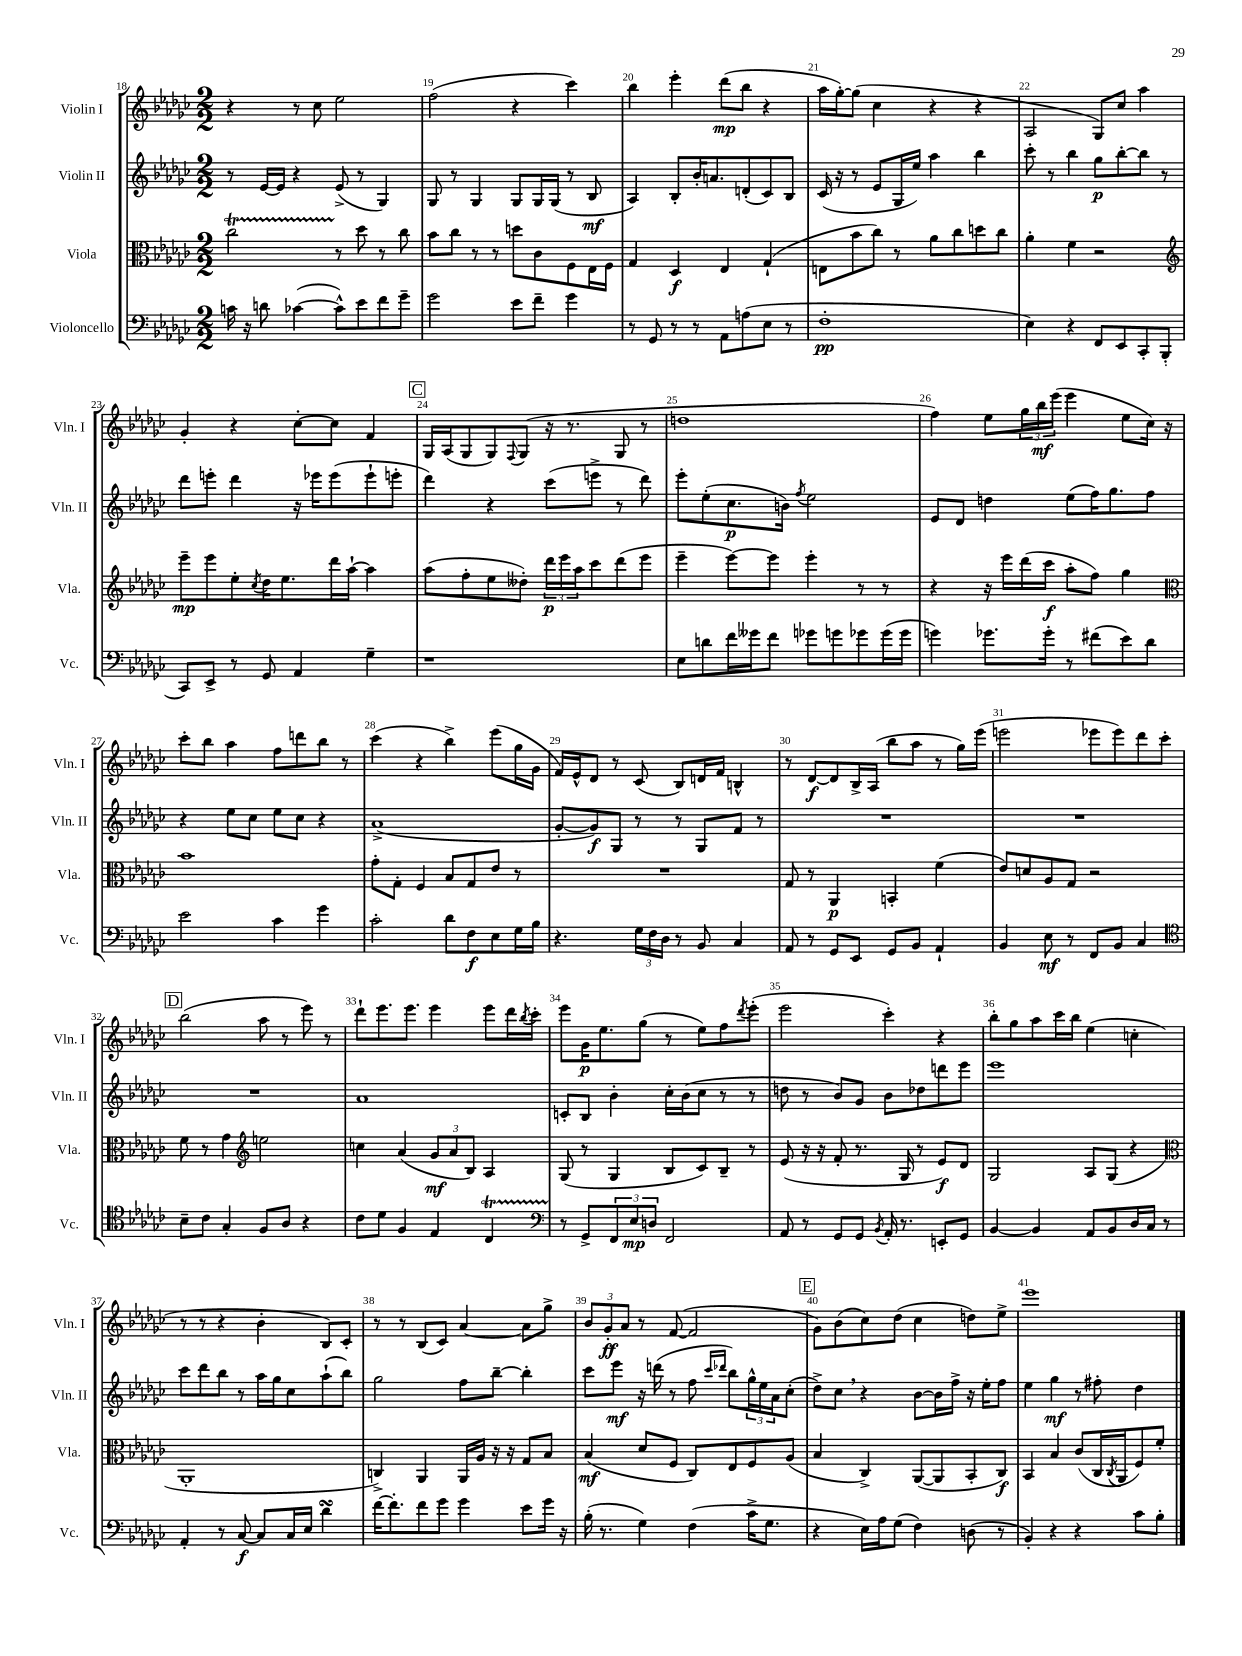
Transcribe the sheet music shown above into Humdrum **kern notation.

**kern	**kern	**kern	**kern
*staff4	*staff3	*staff2	*staff1
*clefF4	*clefC3	*clefG2	*clefG2
*k[b-e-a-d-g-c-]	*k[b-e-a-d-g-c-]	*k[b-e-a-d-g-c-]	*k[b-e-a-d-g-c-]
*M2/2	*M2/2	*M2/2	*M2/2
16c	2cc-	8r	4r
16r	.	.	.
8d	.	[16e-	.
.	.	16e-]	.
([4c-	.	4r	8r
.	.	.	8cc-
8c-^^])	8r	(8e-^	2ee-
8e-	8dd-	8r	.
8f	8r	4G-)	.
8g-~	8cc-	.	.
=	=	=	=
2g-	8b-	8G-	(2ff
.	8cc-	8r	.
.	8r	4G-	.
.	8r	.	.
8e-	8dd	8G-	4r
8f~	8c-	16G-	.
.	.	(16G-	.
4g-	8F	8r	4ccc-)
.	16E-	8B-	.
.	16F	.	.
=	=	=	=
8r	4G-	4A-)	4bb-
8GG-	.	.	.
8r	4D-	8B-'	4eee-'
8r	.	16b-'	.
.	.	8.a	.
8AA-	4E-	.	(8ddd-
(8A	.	(8d'	8bb-
8E-	(4G-`	8c-)	4r
8r	.	8B-	.
=	=	=	=
1F'	8E	(16c-	16aa-
.	.	16r	[16gg-')
.	8b-	8r	(8gg-]
.	8cc-)	8e-	4cc-
.	8r	16G-	.
.	.	16ee-)	.
.	8a-	4aa-	4r
.	8cc-	.	.
.	8dd	4bb-	4r
.	8cc-	.	.
=	=	=	=
4E-)	4a-'	8ccc-'	2A-
.	.	8r	.
4r	4f	4bb-	.
8FF	2r	8gg-	8G-)
8EE-	.	[8bb-'	8cc-
8CC-'	.	8bb-]	4aa-
(8BBB-'	.	8r	.
=	=	=	=
*	*clefG2	*	*
8CC-)	8eee-~	8ddd-	4g-'
8EE-^	8eee-	8eee'	.
8r	8ee-'	4ddd-	4r
.	8qcc-	.	.
8GG-	16dd-	.	.
.	8.ee-	.	.
4AA-	.	16r	[8cc-'
.	.	16eee-	.
.	16ddd-	(8eee-	8cc-]
.	[16aa-`	.	.
4G-~	4aa-]	8eee-`	4f
.	.	8eee'	.
=	=	=	=
1r	(8aa-	4ddd-)	16G-
.	.	.	(16A-
.	8ff'	.	8G-
.	8ee-	4r	8G-)
.	.	.	8qqF
.	8dd--')	.	(8G-
.	24ddd-	(8ccc-	16r
.	24eee-	.	.
.	.	.	8.r
.	24aa-	.	.
.	8ccc-	8eee^	.
.	(8ddd-	8r	8G-
.	8eee-	8ddd-)	8r
=	=	=	=
8E-	4eee-~	8eee-'	1dd
8d	.	(8ee-'	.
16f	[8eee-)	8.cc-	.
16g--	.	.	.
8f	8eee-]	.	.
.	.	16b)	.
.	.	8qff	.
8g-	4eee-'	2ee-	.
8g	.	.	.
8g-	8r	.	.
(16g-	8r	.	.
16g-	.	.	.
=	=	=	=
4g)	4r	8e-	4ff)
.	.	8d-	.
8.g-	16r	4dd	8ee-
.	16eee-	.	.
.	(16ddd-	.	24gg-
.	.	.	24bb-
16g-'	16ccc-	.	.
.	.	.	(24eee-
8r	8aa-'	(8ee-	4eee-
(8f#	8ff)	16ff)	.
.	.	8.gg-	.
8e-)	4gg-	.	8ee-
8d-	.	8ff	16cc-)
.	.	.	16r
=	=	=	=
*	*clefC3	*	*
2e-	1b-	4r	8ccc-'
.	.	.	8bb-
.	.	8ee-	4aa-
.	.	8cc-	.
4c-	.	8ee-	8ff
.	.	8cc-	8ddd
4g-	.	4r	8bb-
.	.	.	8r
=	=	=	=
2c-'	8g-'	(1a-^	(4ccc-
.	8G-'	.	.
.	4F	.	4r
8d-	8B-	.	4bb-^)
8F	8G-	.	.
8E-	8e-	.	(8eee-
16G-	8r	.	16gg-
16B-	.	.	16g-
=	=	=	=
4.r	1r	[8g-'	16f)
.	.	.	16e-^^
.	.	8g-])	8d-
.	.	8G-	8r
24G-	.	8r	(8c-
24F	.	.	.
24D-	.	.	.
8r	.	8r	8B-)
8BB-	.	8G-	16d
.	.	.	16f
4C-	.	8f	4B^^
.	.	8r	.
=	=	=	=
8AA-	8G-	1r	8r
8r	8r	.	[8d-
8GG-	4AA-	.	8d-]
8EE-	.	.	16B-^
.	.	.	(16A-
8GG-	4BB'	.	8bb-
8BB-	.	.	8aa-
4AA-`	(4f	.	8r
.	.	.	16gg-)
.	.	.	(16eee-
=	=	=	=
4BB-	8e-)	1r	2eee
.	8d	.	.
8E-	8A-	.	.
8r	8G-	.	.
8FF	2r	.	8eee-
8BB-	.	.	8eee-)
4C-	.	.	8ddd-
.	.	.	8ccc-'
=	=	=	=
*clefC4	*	*	*
8B-~	8f	1r	(2bb-
8c-	8r	.	.
4G-'	4g-	.	.
*	*clefG2	*	*
8F	2ee	.	8aa-
8A-	.	.	8r
4r	.	.	8eee-)
.	.	.	8r
=	=	=	=
8c-	4cc	1a-	8ddd-`
8d-	.	.	8.eee-
4F	(4a-	.	.
.	.	.	8.eee-
4E-	12g-	.	4eee-
.	12a-	.	.
.	12B-)	.	.
4C-	4A-	.	8eee-
.	.	.	16ddd-
.	.	.	8qbb-
.	.	.	16ccc-'
=	=	=	=
*clefF4	*	*	*
8r	(8G-	8c'	8eee-
8GG-^	8r	8B-	16g-
.	.	.	8.ee-
12FF	4G-	4b-'	.
12E-	.	.	.
.	.	.	(8gg-
12D	.	.	.
2FF	8B-	16cc-'	8r
.	.	(16b-	.
.	8c-)	8cc-	8ee-)
.	8B-~	8r	8ff
.	.	.	8qddd-
.	8r	8r	(8eee-'
=	=	=	=
8AA-	(8e-	8dd	2eee-
8r	16r	8r	.
.	16r	.	.
8GG-	8f'	8b-)	.
8GG-	8.r	8g-	.
8qBB-	.	.	.
16AA-'	.	8b-	4ccc-')
8.r	16G-	.	.
.	8r	8dd-	.
8EE'	8e-)	8ddd	4r
8GG-	8d-	8eee-	.
=	=	=	=
[4BB-	2G-	1eee-	8bb-'
.	.	.	8gg-
4BB-]	.	.	8aa-
.	.	.	16ccc-
.	.	.	16bb-
8AA-	8A-	.	(4ee-
8BB-	(8G-	.	.
16D-	4r	.	4cc'
16C-	.	.	.
8r	.	.	.
=	=	=	=
*	*clefC3	*	*
4AA-'	1AA-'	8ccc-	8r
.	.	8ddd-	8r
8r	.	8bb-	4r
[8C-	.	8r	.
8C-]	.	16aa-	4b-'
.	.	16gg-	.
16C-	.	8cc-	.
16E-	.	.	.
4d-	.	(8aa-`	8B-)
.	.	8bb-)	8c-'
=	=	=	=
[16f	4C^)	2gg-	8r
8.f']	.	.	.
.	.	.	8r
8f	4AA-	.	(8B-
8g-	.	.	8c-)
4g-	16AA-	8ff	[4a-
.	16A-	.	.
.	16r	[8bb-~	.
.	16r	.	.
8e-	8G-	4bb-']	8a-]
16g-	8B-	.	8gg-^
16r	.	.	.
=	=	=	=
(16B-'	(4B-	8ccc-	12b-
8.r	.	.	.
.	.	.	12g-'
.	.	8eee-	.
.	.	.	12a-
4G-)	8d-	16r	8r
.	.	(16ddd	.
.	8F	8r	([8f
(4F	8C-)	8ff	2f]
.	.	16qqccc-	.
.	.	16qqddd-	.
.	8E-	8bb-)	.
16c-^	8F	24gg-^^	.
.	.	24ee-	.
8.G-	.	.	.
.	.	24a-	.
.	(8A-	(8cc-'	.
=	=	=	=
4r	4B-	8dd-^)	8g-)
.	.	8cc-	(8b-
16E-)	4C-^)	4r	8cc-)
16A-	.	.	.
(8G-	.	.	(8dd-
4F)	([8AA-	[8b-	4cc-
.	8AA-]	16b-]	.
.	.	16ff^	.
(8D	8BB-'	16r	8dd)
.	.	16ee-'	.
8r	8C-)	8ff	8ee-^
=	=	=	=
4BB-')	4BB-	4ee-	1eee-
4r	4B-	4gg-	.
4r	(8c-	8r	.
.	16C-	8ff#'	.
.	8qC-	.	.
.	16AA-	.	.
8c-	8F)	4dd-	.
8B-'	8f'	.	.
==	==	==	==
*-	*-	*-	*-
